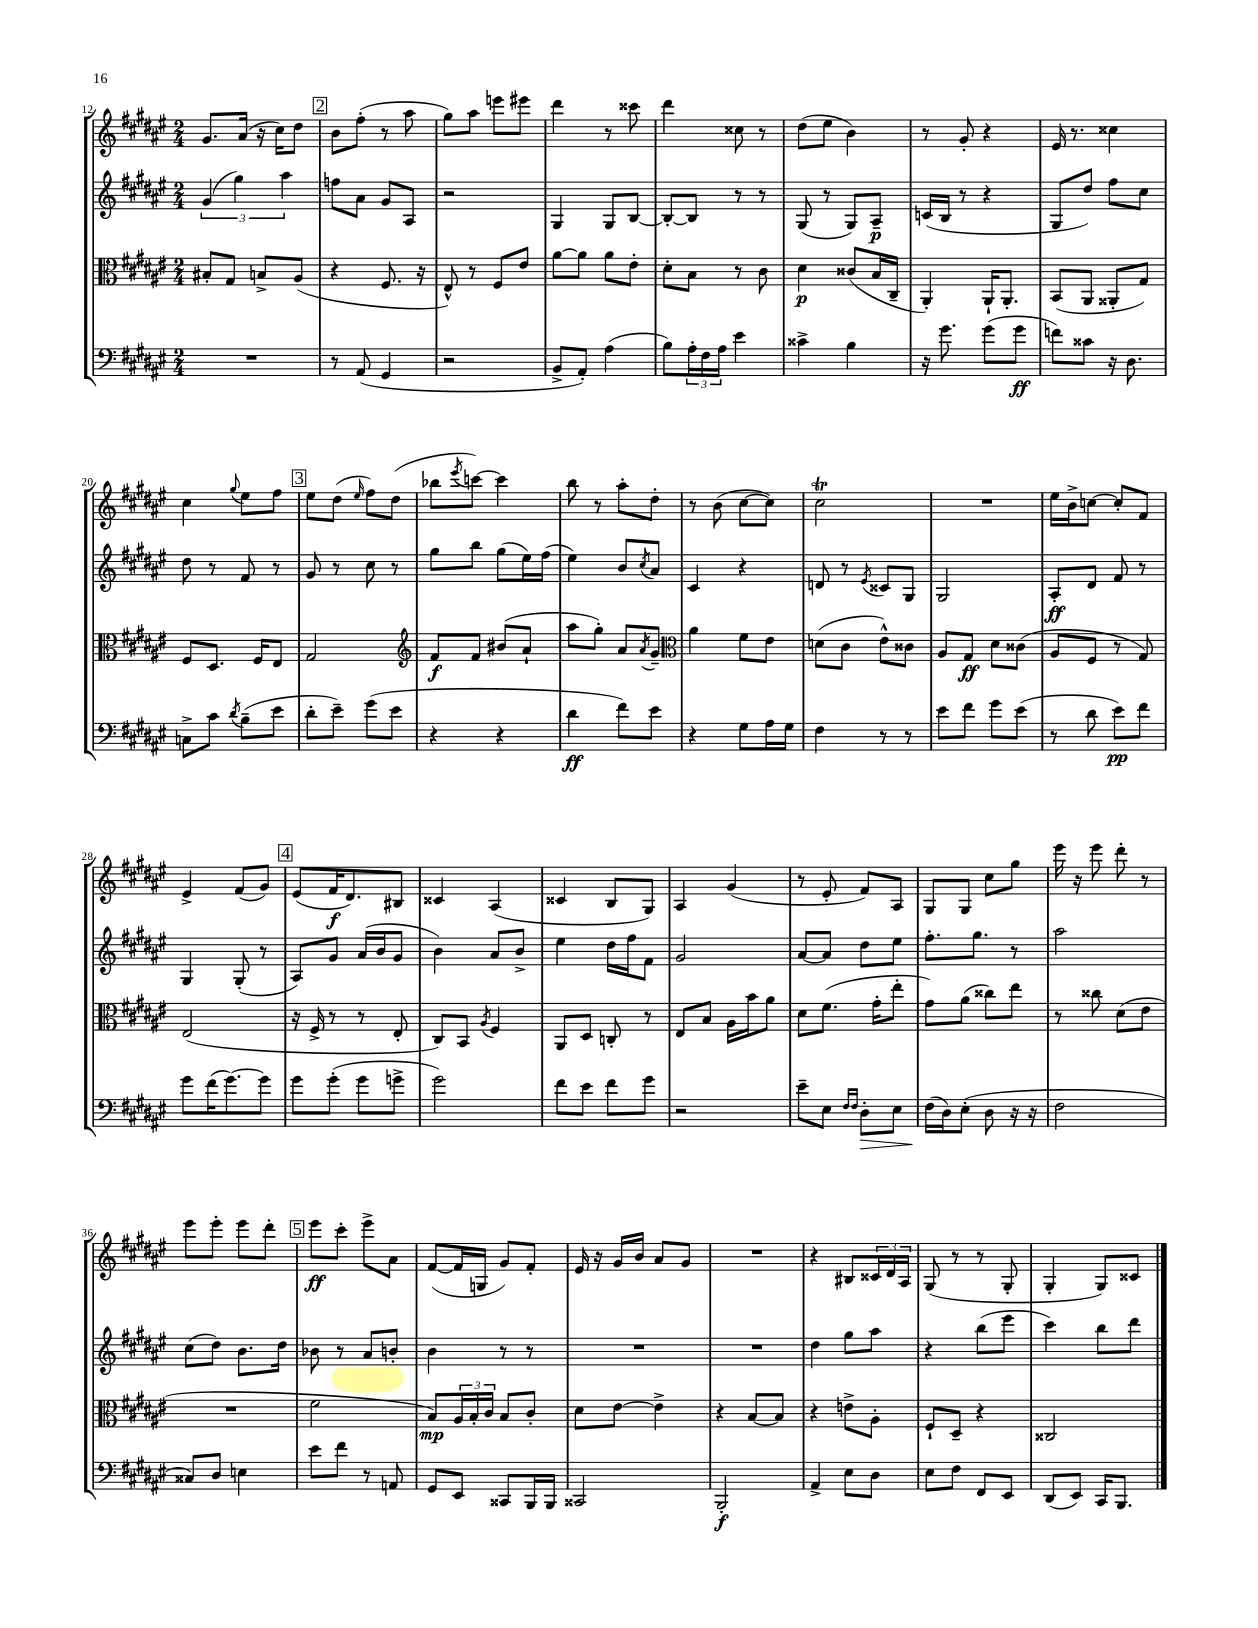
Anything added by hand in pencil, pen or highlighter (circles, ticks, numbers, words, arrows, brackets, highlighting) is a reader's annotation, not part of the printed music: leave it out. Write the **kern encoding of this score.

**kern	**dynam	**kern	**dynam	**kern	**dynam	**kern	**dynam
*part4	*part4	*part3	*part3	*part2	*part2	*part1	*part1
*staff4	*staff4	*staff3	*staff3	*staff2	*staff2	*staff1	*staff1
*clefF4	*	*clefC3	*	*clefG2	*	*clefG2	*
*k[f#c#g#d#a#e#]	*	*k[f#c#g#d#a#e#]	*	*k[f#c#g#d#a#e#]	*	*k[f#c#g#d#a#e#]	*
*M2/4	*	*M2/4	*	*M2/4	*	*M2/4	*
=12	=12	=12	=12	=12	=12	=12	=12
2r	.	8B#X'/L	.	(6g#/	.	8.g#/L	.
.	.	8G#/J	.	.	.	.	.
.	.	.	.	6gg#\)	.	.	.
.	.	.	.	.	.	(16a#/Jk	.
.	.	8Bn^/L	.	.	.	16r	.
.	.	.	.	.	.	16cc#\KL)	.
.	.	.	.	6aa#\	.	.	.
.	.	(8A#/J	.	.	.	8dd#\J	.
!!LO:REH:place=s1:t=2
=13	=13	=13	=13	=13	=13	=13	=13
8r	.	4r	.	8ffn\L	.	8b\L	.
(8AA#/	.	.	.	8a#\J	.	(8ff#'\J	.
4GG#/	.	8.F#/	.	8g#/L	.	8r	.
.	.	.	.	8A#/J	.	8aa#\	.
.	.	16r	.	.	.	.	.
=14	=14	=14	=14	=14	=14	=14	=14
2r	.	8E#^^/)	.	2r	.	8gg#\L)	.
.	.	8r	.	.	.	8aa#\J	.
.	.	8F#/L	.	.	.	8eeen\L	.
.	.	8e#/J	.	.	.	8eee#X\J	.
=15	=15	=15	=15	=15	=15	=15	=15
8BB^/L	.	[8a#\L	.	4G#/	.	4ddd#\	.
8AA#'/J)	.	8a#\J]	.	.	.	.	.
(4A#\	.	8a#\L	.	8G#/L	.	8r	.
.	.	8e#'\J	.	[8B/J	.	8ccc##X\	.
=16	=16	=16	=16	=16	=16	=16	=16
8B\L)	.	8d#'\L	.	8B'/L_	.	4ddd#\	.
24A#'\L	.	8B\J	.	8B/J]	.	.	.
24F#\	.	.	.	.	.	.	.
24A#\JJ	.	.	.	.	.	.	.
4e#\	.	8r	.	8r	.	8cc##X\	.
.	.	8c#\	.	8r	.	8r	.
=17	=17	=17	=17	=17	=17	=17	=17
4c##X^\	.	4d#\	p	(8G#/	.	(8dd#\L	.
.	.	.	.	8r	.	8ee#\J	.
4B\	.	(8c##X/L	.	8G#/L)	.	4b\)	.
.	.	16B/L	.	8A#~/J	p	.	.
.	.	16C#~/JJ	.	.	.	.	.
=18	=18	=18	=18	=18	=18	=18	=18
16r	.	4AA#'/)	.	(16cn/LL	.	8r	.
8.g#\	.	.	.	16B/JJ	.	.	.
.	.	.	.	8r	.	8g#'/	.
(8g#\L	.	16AA#`/KL	.	4r	.	4r	.
.	.	8.AA#'/J	.	.	.	.	.
8g#\J	ff	.	.	.	.	.	.
=19	=19	=19	=19	=19	=19	=19	=19
8fn\L)	.	(8BB/L	.	8G#/L	.	16e#/	.
.	.	.	.	.	.	8.r	.
8c##X\J	.	8AA#/J	.	8dd#/J)	.	.	.
16r	.	8AA##X'/L	.	8ff#\L	.	4cc##X\	.
8.D#\	.	.	.	.	.	.	.
.	.	8G#/J)	.	8cc#\J	.	.	.
!!LO:LB:g=z
=20	=20	=20	=20	=20	=20	=20	=20
8Cn^\L	.	8F#/L	.	8dd#\	.	4cc#\	.
8c#\J	.	8.D#/J	.	8r	.	.	.
8qd#/	.	.	.	.	.	8qqgg#/	.
(8B~\L	.	.	.	8f#/	.	8ee#\L	.
.	.	16F#/KL	.	.	.	.	.
8e#\J	.	8E#/J	.	8r	.	8ff#\J	.
!!LO:REH:place=s1:t=3
=21	=21	=21	=21	=21	=21	=21	=21
8d#'\L	.	2G#/	.	8g#/	.	8ee#\L	.
8e#~\J)	.	.	.	8r	.	(8dd#\J	.
.	.	.	.	.	.	16qqee#/	.
(8g#\L	.	.	.	8cc#\	.	8ff#\L)	.
8e#\J	.	.	.	8r	.	(8dd#\J	.
=22	=22	=22	=22	=22	=22	=22	=22
*	*	*clefG2	*	*	*	*	*
4r	.	8f#/L	f	8gg#\L	.	8bb-X\L	.
.	.	.	.	.	.	8qeee#/	.
.	.	8f#/J	.	8bb\J	.	[8cccn\J)	.
4r	.	(8b#X/L	.	(8gg#\L	.	4ccc\]	.
.	.	8a#`/J	.	16ee#\L)	.	.	.
.	.	.	.	(16ff#\JJ	.	.	.
=23	=23	=23	=23	=23	=23	=23	=23
4d#\	ff	8aa#\L	.	4ee#\)	.	8bb\	.
.	.	8gg#'\J)	.	.	.	8r	.
8f#\L)	.	8a#/L	.	8b/L	.	8aa#'\L	.
.	.	8qa#/	.	8qcc#/	.	.	.
8e#\J	.	8g#~/J	.	8a#/J	.	8dd#'\J	.
=24	=24	=24	=24	=24	=24	=24	=24
*	*	*clefC3	*	*	*	*	*
4r	.	4a#\	.	4c#/	.	8r	.
.	.	.	.	.	.	(8b\	.
8G#\L	.	8f#\L	.	4r	.	[8cc#\L	.
16A#\L	.	8e#\J	.	.	.	8cc#\J])	.
16G#\JJ	.	.	.	.	.	.	.
=25	=25	=25	=25	=25	=25	=25	=25
4F#\	.	(8dn\L	.	8dn/	.	2cc#T\	.
.	.	8c#\J	.	8r	.	.	.
.	.	.	.	8qe#/	.	.	.
8r	.	8e#^^\L)	.	8c##X/L	.	.	.
8r	.	8c##X\J	.	8G#/J	.	.	.
=26	=26	=26	=26	=26	=26	=26	=26
8e#\L	.	8A#/L	.	2G#/	.	2r	.
8f#\J	.	8G#/J	ff	.	.	.	.
8g#\L	.	8d#\L	.	.	.	.	.
(8e#\J	.	(8c##X\J	.	.	.	.	.
=27	=27	=27	=27	=27	=27	=27	=27
8r	.	8A#/L	.	8A#'/L	ff	16ee#\LL	.
.	.	.	.	.	.	16b^\J	.
8d#\	.	8F#/J	.	8d#/J	.	[8ccn\J	.
8e#\L)	pp	8r	.	8f#/	.	8cc'/L]	.
8f#\J	.	8G#/)	.	8r	.	8f#/J	.
!!LO:LB:g=z
=28	=28	=28	=28	=28	=28	=28	=28
8g#\L	.	(2E#/	.	4G#/	.	4e#^/	.
(16f#\K	.	.	.	.	.	.	.
[8.g#\)	.	.	.	.	.	.	.
.	.	.	.	(8G#'/	.	(8f#/L	.
8g#\J]	.	.	.	8r	.	8g#/J)	.
!!LO:REH:place=s1:t=4
=29	=29	=29	=29	=29	=29	=29	=29
8g#\L	.	16r	.	8A#/L)	.	(8e#/L	.
.	.	16F#^/	.	.	.	.	.
(8g#'\J	.	8r	.	8g#/J	.	16f#/K	f
.	.	.	.	.	.	8.d#/)	.
8g#\L	.	8r	.	(16a#/LL	.	.	.
.	.	.	.	16b/J	.	.	.
8gn^\J	.	8E#'/	.	8g#/J	.	8B#X/J	.
=30	=30	=30	=30	=30	=30	=30	=30
2g#\)	.	8C#/L)	.	4b\)	.	4c##X/	.
.	.	8BB/J	.	.	.	.	.
.	.	8qA#/	.	.	.	.	.
.	.	4F#/	.	8a#/L	.	(4A#/	.
.	.	.	.	8b^/J	.	.	.
=31	=31	=31	=31	=31	=31	=31	=31
8f#\L	.	8AA#/L	.	4ee#\	.	4c##X/	.
8e#\J	.	8D#/J	.	.	.	.	.
8f#\L	.	8Cn'/	.	16dd#\LL	.	8B/L	.
.	.	.	.	16ff#\J	.	.	.
8g#\J	.	8r	.	8f#\J	.	8G#/J)	.
=32	=32	=32	=32	=32	=32	=32	=32
2r	.	8E#/L	.	2g#/	.	4A#/	.
.	.	8B/J	.	.	.	.	.
.	.	16A#\LL	.	.	.	(4g#/	.
.	.	16b\J	.	.	.	.	.
.	.	8a#\J	.	.	.	.	.
=33	=33	=33	=33	=33	=33	=33	=33
8e#~\L	.	8d#\L	.	[8a#/L	.	8r	.
8E#\J	.	(8.f#\J	.	8a#/J]	.	8e#'/	.
16qqF#/LL	.	.	.	.	.	.	.
16qqF#/JJ	.	.	.	.	.	.	.
!	!LO:HP:b	!	!	!	!	!	!
8D#'\L	>	.	.	8dd#\L	.	8f#/L)	.
.	.	16g#'\KL	.	.	.	.	.
8E#\J	.	8ee#'\J	.	8ee#\J	.	8A#/J	.
=34	=34	=34	=34	=34	=34	=34	=34
(16F#\LL	.	8g#\L)	.	8.ff#'\L	.	8G#/L	.
16D#\J)	]	.	.	.	.	.	.
(8E#'\J	.	(8a#\J	.	.	.	8G#/J	.
.	.	.	.	8.gg#\J	.	.	.
8D#\	.	8cc##X\L)	.	.	.	8cc#\L	.
16r	.	8ee#\J	.	8r	.	8gg#\J	.
16r	.	.	.	.	.	.	.
=35	=35	=35	=35	=35	=35	=35	=35
2F#\	.	8r	.	2aa#\	.	16eee#\	.
.	.	.	.	.	.	16r	.
.	.	8cc##X\	.	.	.	8eee#\	.
.	.	(8d#\L	.	.	.	8ddd#'\	.
.	.	8e#\J	.	.	.	8r	.
!!LO:LB:g=z
=36	=36	=36	=36	=36	=36	=36	=36
8C##X/L)	.	2r	.	(8cc#\L	.	8eee#\L	.
8D#/J	.	.	.	8dd#\J)	.	8eee#'\J	.
4En\	.	.	.	8.b\L	.	8eee#\L	.
.	.	.	.	.	.	8ddd#'\J	.
.	.	.	.	16dd#\Jk	.	.	.
!!LO:REH:place=s1:t=5
=37	=37	=37	=37	=37	=37	=37	=37
8e#\L	.	2f#\	.	8b-X\	.	8eee#\L	ff
8f#\J	.	.	.	8r	.	8ccc#'\J	.
8r	.	.	.	8a#/L	.	8eee#^\L	.
8AAn/	.	.	.	8bn'/J	.	8a#\J	.
=38	=38	=38	=38	=38	=38	=38	=38
8GG#/L	.	8B/L)	mp	4b\	.	([8f#/L	.
8EE#/J	.	24A#/L	.	.	.	16f#/L]	.
.	.	24B'/	.	.	.	.	.
.	.	.	.	.	.	16Gn/JJ	.
.	.	24c#/JJ	.	.	.	.	.
8CC##X/L	.	8B/L	.	8r	.	8g#/L)	.
16BBB/L	.	8c#'/J	.	8r	.	8f#'/J	.
16BBB/JJ	.	.	.	.	.	.	.
=39	=39	=39	=39	=39	=39	=39	=39
2CC##X/	.	8d#\L	.	2r	.	16e#/	.
.	.	.	.	.	.	16r	.
.	.	[8e#\J	.	.	.	16g#/LL	.
.	.	.	.	.	.	16b/JJ	.
.	.	4e#^\]	.	.	.	8a#/L	.
.	.	.	.	.	.	8g#/J	.
=40	=40	=40	=40	=40	=40	=40	=40
2BBB'/	f	4r	.	2r	.	2r	.
.	.	[8B/L	.	.	.	.	.
.	.	8B/J]	.	.	.	.	.
=41	=41	=41	=41	=41	=41	=41	=41
4AA#^/	.	4r	.	4dd#\	.	4r	.
8E#\L	.	8en^\L	.	8gg#\L	.	8B#X/L	.
8D#\J	.	8A#'\J	.	8aa#\J	.	24c##X/L	.
.	.	.	.	.	.	24d#/	.
.	.	.	.	.	.	24A#/JJ	.
=42	=42	=42	=42	=42	=42	=42	=42
8E#\L	.	8F#`/L	.	4r	.	(8G#/	.
8F#\J	.	8D#~/J	.	.	.	8r	.
8FF#/L	.	4r	.	(8bb\L	.	8r	.
8EE#/J	.	.	.	8eee#\J	.	8G#'/	.
=43	=43	=43	=43	=43	=43	=43	=43
(8DD#/L	.	2C##X/	.	4ccc#\)	.	4G#'/	.
8EE#/J)	.	.	.	.	.	.	.
16CC#/KL	.	.	.	8bb\L	.	8G#/L)	.
8.BBB/J	.	.	.	.	.	.	.
.	.	.	.	8ddd#\J	.	8c##X/J	.
==	==	==	==	==	==	==	==
*-	*-	*-	*-	*-	*-	*-	*-
